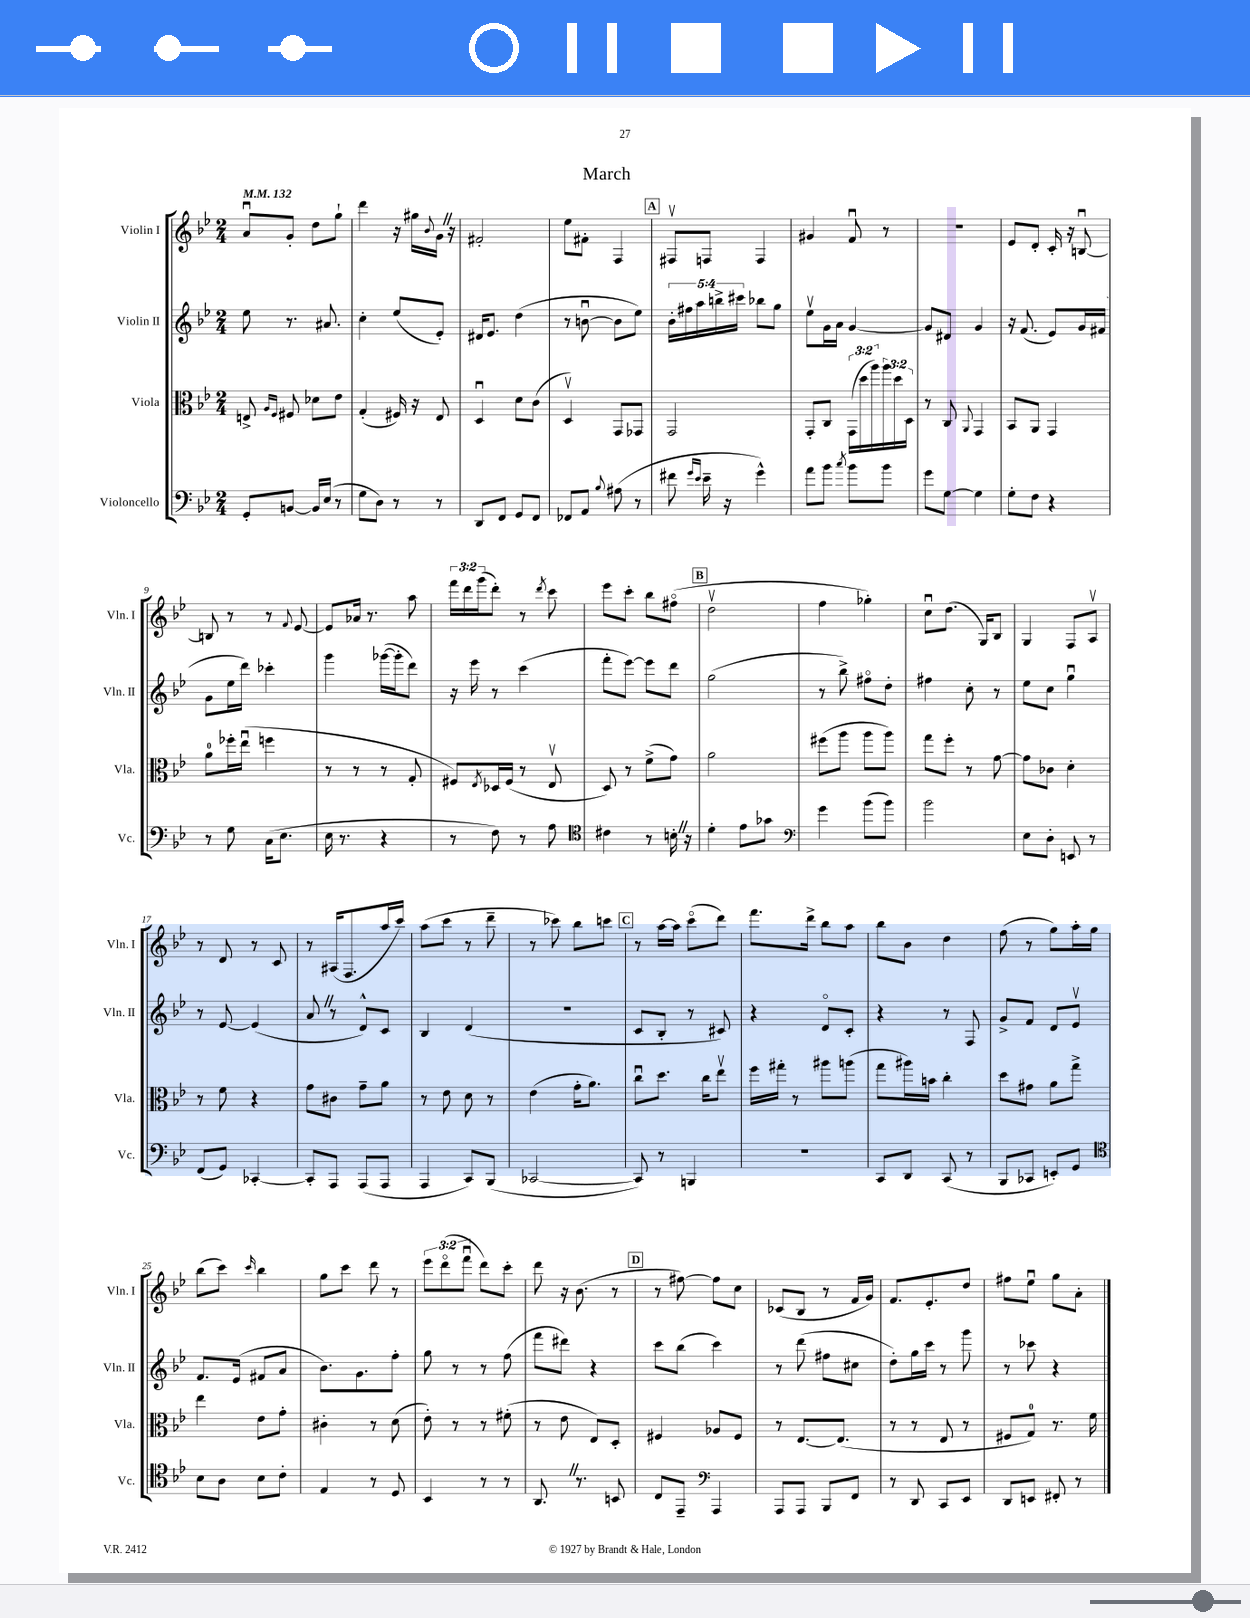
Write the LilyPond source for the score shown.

\header { title = "March" }
<<
\new StaffGroup <<
\new Staff = "s0" \with { instrumentName = "Violin I" shortInstrumentName = "Vln. I" } {
    \clef treble \key bes \major \numericTimeSignature \time 2/4 \override Staff.TupletNumber.text = #tuplet-number::calc-fraction-text \tempo 4 = 132
    a'8\downbow g'8-. d''8 g''8-! |
    d'''4 r16 gis''16 \appoggiatura { bes'8 } g'16 \once \override BreathingSign.text = \markup { \musicglyph "scripts.caesura.straight" } \breathe r16 |
    fis'2-. |
    ees''8 fis'8-. f4 |
    \mark \markup { \box "A" } fis8\upbow f8 f4 |
    gis'4 f'8\downbow r8 |
    r2 |
    ees'8 d'8-. c'16-. r16 b8~\downbow |
    b8 r8 r8 \appoggiatura { f'8 } ees'8~ |
    ees'8 aes'16 r8. a''8 |
    \tuplet 3/2 { f'''16 d'''16 g'''16( } d'''8-.) r8 \acciaccatura { d'''8 } c'''8 |
    ees'''8 c'''8-. bes''8 fis''8\flageolet( |
    \mark \markup { \box "B" } d''2\upbow |
    f''4 ges''4-.) |
    c''8\downbow d''8.( g16) bes8 |
    g4 f8 a8\upbow |
    r8 d'8 r8 c'8 |
    r8 ais16( f8. a''16 c'''16) |
    a''8( c'''8 r8 d'''8-- |
    r8 ces'''8) bes''8 c'''8 |
    \mark \markup { \box "C" } r8 a''16~ a''16 c'''8\flageolet( d'''8) |
    f'''8. d'''16-> bes''8 a''8 |
    bes''8 bes'8 d''4 |
    f''8( r8 g''8) a''16-. g''16 |
    bes''8( c'''8) \grace { c'''16 } bes''4 |
    g''8 c'''8 d'''8 r8 |
    \tuplet 3/2 { ees'''8 d'''8\flageolet( f'''8\downbow } d'''8) c'''8-. |
    d'''8 r16 bes'8.( r8 |
    \mark \markup { \box "D" } r8 fis''8~) fis''8 c''8 |
    ces'8( bes8 r8 f'16 g'16) |
    f'8. ees'8.-. d''8 |
    fis''8 ees''8\downbow g''8 a'8-. \bar "|." |
}
\new Staff = "s1" \with { instrumentName = "Violin II" shortInstrumentName = "Vln. II" } {
    \clef treble \key bes \major \numericTimeSignature \time 2/4 \override Staff.TupletNumber.text = #tuplet-number::calc-fraction-text
    ees''8 r8. ais'8. |
    c''4-. ees''8( ees'8-.) |
    dis'16 ees'8. d''4( |
    r8 b'8~\downbow b'8 ees''8) |
    \mark \markup { \box "A" } \tuplet 5/4 { bes'16-. fis''16 a''16 b''16-> cis'''16 } bes''8 g''8 |
    ees''8\upbow g'16 a'16 g'4~ |
    g'8 dis'8 g'4 |
    r16 f'8.( ees'8) g'16 fis'16( |
    g'8 ees''16 d'''16) ces'''4-. |
    g'''4 ges'''16~( ges'''16-. d'''8) |
    r16 ees'''16 r8 c'''4( |
    f'''8-. ees'''8~) ees'''8 d'''8 |
    \mark \markup { \box "B" } g''2( |
    r8 bes''8->) fis''8\flageolet d''8-. |
    fis''4 c''8-. r8 |
    ees''8 c''8 g''4\downbow |
    r8 ees'8~ ees'4( |
    a'8 \once \override BreathingSign.text = \markup { \musicglyph "scripts.caesura.straight" } \breathe r8 d'8-^) c'8 |
    bes4 d'4( |
    r2 |
    \mark \markup { \box "C" } c'8 bes8-. r8 cis'8) |
    r4 d'8\flageolet c'8-. |
    r4 r8 f8 |
    g'8-> f'8 d'8 ees'8\upbow |
    f'8. ees'16( fis'8 a'8 |
    bes'8.) g'8. f''8-. |
    g''8 r8 r8 f''8( |
    f'''8 dis'''8) r4 |
    \mark \markup { \box "D" } c'''8 bes''8( c'''4) |
    r8 d'''8( fis''8 cis''8 |
    d''8-.) g''16 c'''16 r8 g'''8 |
    r8 ces'''8 r4 \bar "|." |
}
\new Staff = "s2" \with { instrumentName = "Viola" shortInstrumentName = "Vla." } {
    \clef alto \key bes \major \numericTimeSignature \time 2/4 \override Staff.TupletNumber.text = #tuplet-number::calc-fraction-text
    e8-> \grace { a16 f16 } fis8 des'8 ees'8 |
    g4-.( fis16) r16 ees8 |
    d4\downbow d'8 c'8( |
    d4\upbow) g,8 ges,8 |
    \mark \markup { \box "A" } g,2 |
    g,8-. c8 \tuplet 3/2 { g,16( d''16 a''16) } \tuplet 3/2 { a''16 d''16 d16 } |
    r8 c8 \appoggiatura { a,8 } g,4 |
    bes,8 a,8 g,4 |
    a'8-0 fes''16-. ees''16\downbow( f''4 |
    r8 r8 r8 g8-. |
    fis8) \acciaccatura { ees8 } des16 fis16( r8 ees8\upbow |
    d8) r8 f'8->( g'8) |
    \mark \markup { \box "B" } a'2 |
    fis''8( a''8 a''8 a''8) |
    g''8 f''8-. r8 g'8~ |
    g'8 ces'8 d'4-. |
    r8 f'8 r4 |
    g'8 cis'8 g'8-- a'8 |
    r8 ees'8 d'8 r8 |
    ees'4( g'16-. a'8.) |
    \mark \markup { \box "C" } c''8\downbow d''8. c''16 ees''8\upbow |
    f''16 gis''16-. r8 ais''8 a''8( |
    g''8 ais''16) b'16 c''4-. |
    d''8 gis'8 a'8 g''8-> |
    ees''4 ees'8 g'8-. |
    cis'4-. r8 d'8( |
    ees'8-.) r8 r8 fis'8-.( |
    r8 ees'8 ees8) d8-. |
    \mark \markup { \box "D" } fis4 aes8 fis8 |
    r8 ees8.~ ees8.( |
    r8 r8 ees8 r8 |
    fis8 g8-0) r8. f'16 \bar "|." |
}
\new Staff = "s3" \with { instrumentName = "Violoncello" shortInstrumentName = "Vc." } {
    \clef bass \key bes \major \numericTimeSignature \time 2/4
    g,8-. b,8~ b,16 ees16( r8 |
    g8 d8) r8 r8 |
    d,8 f,8 g,8 f,8 |
    fes,8 a,8 \appoggiatura { bes8 } ais8( r8 |
    \mark \markup { \box "A" } fis'8 \grace { g'16 ees'16 } ees'16-- r16 g'4-^) |
    a'8 bes'8 \acciaccatura { c''8 } bes'8 bes'8 |
    g'8 g8~ g4 |
    g8-. f8 r4 |
    r8 g8 c16( ees8. |
    ees16 r8. r4 |
    r8 f8) r8 a8 |
    \clef tenor cis'4 r8 b16-. \once \override BreathingSign.text = \markup { \musicglyph "scripts.caesura.straight" } \breathe r16 |
    \mark \markup { \box "B" } d'4-. ees'8 ges'8 |
    \clef bass g'4 bes'8( bes'8) |
    bes'2 |
    ees8 d8-. e,8 r8 |
    f,8( g,8) ces,4~-. |
    ces,8-. a,,8 a,,8( a,,8 |
    a,,4 c,8) bes,,8( |
    ces,2~ |
    \mark \markup { \box "C" } ces,8) r8 b,,4 |
    R2 |
    c,8 d,8 c,8( r8 |
    bes,,8 ces,8 e,8-.) g,8 |
    \clef tenor bes8 a8 bes8 c'8-. |
    ees4 r8 d8 |
    bes,4 r8 r8 |
    a,8. \once \override BreathingSign.text = \markup { \musicglyph "scripts.caesura.straight" } \breathe r8. b,8 |
    \mark \markup { \box "D" } c8 ees,8-- \clef bass a,,4 |
    a,,8 a,,8 bes,,8 f,8 |
    r8 d,8 c,8 ees,8 |
    d,8 e,8 fis,8-. r8 \bar "|." |
}
>>
>>
